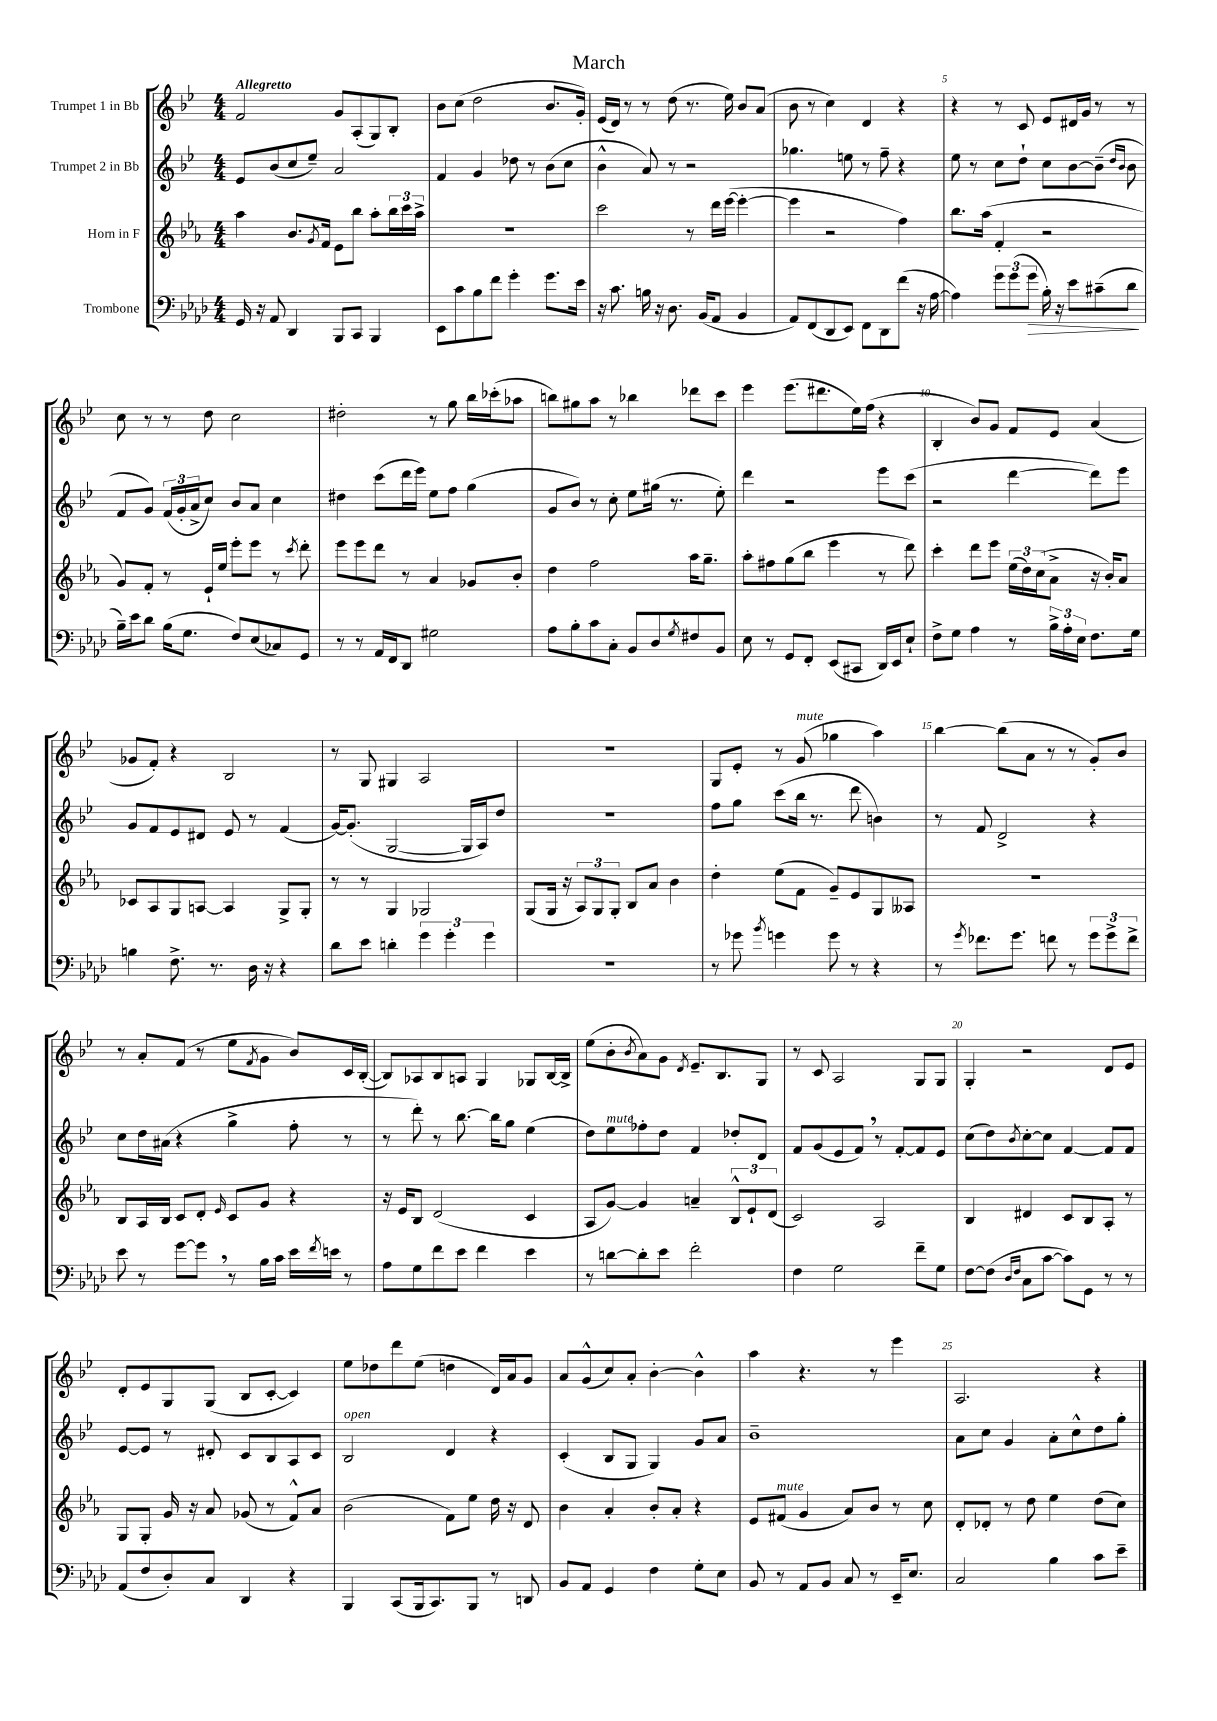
\header { title = "March" }
<<
\new StaffGroup <<
\new Staff = "s0" \with { instrumentName = "Trumpet 1 in Bb" } {
    \clef treble \key bes \major \numericTimeSignature \time 4/4 \tempo "Allegretto"
    f'2 g'8 a8-.( g8) bes8-. |
    bes'8 c''8( d''2 bes'8. g'16-.) |
    ees'16( d'16) r8 r8 d''8( r8. ees''16) bes'8 a'8( |
    bes'8 r8 c''4) d'4 r4 |
    r4 r8 c'8 ees'8 dis'16 g'16 r8 r8 |
    c''8 r8 r8 d''8 c''2 |
    dis''2-. r8 g''8 bes''16 ces'''16-.( aes''8 |
    b''8) gis''8 a''8 r8 bes''4 des'''8 c'''8 |
    ees'''4 ees'''8.( dis'''8. ees''16) f''16( r4 |
    bes4-. bes'8) g'8 f'8 ees'8 a'4( |
    ges'8 f'8-.) r4 bes2 |
    r8 g8 gis4 a2 |
    R1 |
    g8 ees'8-. r8 g'8^\markup { \italic "mute" }( ges''4 a''4) |
    bes''4~ bes''8( a'8 r8 r8 g'8-.) bes'8 |
    r8 a'8-. f'8( r8 ees''8 \acciaccatura { f'8 } g'8 bes'8) c'16 bes16~-.( |
    bes8) aes8 bes8 a8 g4 ges8 bes16~ bes16-> |
    ees''8( bes'8-. \acciaccatura { bes'8 } a'8) g'8 \acciaccatura { d'8 } ees'8.-- bes8. g8 |
    r8 c'8 a2 g8 g8 |
    g4-. r2 d'8 ees'8 |
    d'8-. ees'8 g8 g8( bes8 c'8~-. c'4) |
    ees''8 des''8 d'''8 ees''8( d''4 d'16) a'16 g'8 |
    a'8 g'8-^( c''8) a'8-. bes'4~-. bes'4-^ |
    a''4 r4. r8 ees'''4 |
    a2. r4 \bar "|." |
}
\new Staff = "s1" \with { instrumentName = "Trumpet 2 in Bb" } {
    \clef treble \key bes \major \numericTimeSignature \time 4/4
    ees'8 bes'8( c''8 ees''8--) a'2 |
    f'4 g'4 des''8 r8 bes'8( c''8 |
    bes'4-^ a'8) r8 r2 |
    ges''4. e''8 r8 f''8-- r4 |
    ees''8 r8 c''8 d''8-! c''8 bes'8~ bes'8--( \grace { d''16 bes'16 } bes'8 |
    f'8 g'8) \tuplet 3/2 { f'16( g'16-. a'16-> } c''8) bes'8 a'8 c''4 |
    dis''4 c'''8( d'''16 ees'''16) ees''8 f''8 g''4( |
    g'8 bes'8) r8 c''8-. ees''8 gis''16( r8. ees''8-.) |
    d'''4 r2 ees'''8 c'''8( |
    r2 d'''4~ d'''8) ees'''8 |
    g'8 f'8 ees'8 dis'8 ees'8 r8 f'4( |
    g'16~) g'8.-.( g2~ g16 a16) d''8 |
    R1 |
    f''8 g''8 c'''8( bes''16 r8. d'''8 b'4) |
    r8 f'8 d'2-> r4 |
    c''8 d''16 ais'16( r4 g''4-> f''8-. r8 |
    r8 d'''8-.) r8 bes''8.~ bes''16 g''8 ees''4( |
    d''8) ees''8^\markup { \italic "mute" } fes''8-. d''8 f'4 des''8-. d'8 |
    f'8 g'8( ees'8 f'8) \breathe r8 f'8~-. f'8 ees'8 |
    c''8( d''8) \acciaccatura { bes'8 } c''8~-. c''8 f'4~ f'8 f'8 |
    ees'8~ ees'8 r8 dis'8-. c'8 bes8 a8 c'8 |
    bes2^\markup { \italic "open" } d'4 r4 |
    c'4-.( bes8 g8 g4) g'8 a'8 |
    bes'1-- |
    a'8 c''8 g'4 a'8-. c''8-^ d''8 g''8-. \bar "|." |
}
\new Staff = "s2" \with { instrumentName = "Horn in F" } {
    \clef treble \key ees \major \numericTimeSignature \time 4/4
    aes''4 bes'8. \acciaccatura { g'8 } f'16 ees'8 bes''8 aes''8-. \tuplet 3/2 { bes''16 c'''16 aes''16-> } |
    R1 |
    c'''2 r8 d'''16 ees'''16~( ees'''4~-. |
    ees'''4 r2 f''4) |
    bes''8. aes''16( f'4-. r2 |
    g'8) f'8-. r8 ees'16-! ees''16 ees'''8-. ees'''8 r8 \acciaccatura { c'''8 } d'''8-. |
    ees'''8 ees'''8 d'''8 r8 aes'4 ges'8 bes'8-. |
    d''4 f''2 aes''16 g''8.-- |
    aes''8-. fis''8 g''8( bes''8 ees'''4 r8 d'''8) |
    c'''4-. d'''8 ees'''8 \tuplet 3/2 { ees''16( d''16) c''16( } aes'8-> r16 bes'16-.) aes'8 |
    ces'8 aes8 g8 a8~ a4 g8-> g8-. |
    r8 r8 g4 ges2 |
    g8( g16 r16 \tuplet 3/2 { aes8) g8 g8-. } bes8 aes'8 bes'4 |
    d''4-. ees''8( f'8 g'8--) ees'8 g8 aeses8 |
    R1 |
    bes8 aes16 bes16 c'8 d'8-. \grace { ees'16 } c'8 g'8 r4 |
    r16 ees'16 bes8 d'2( c'4 |
    aes8 g'8~) g'4 a'4-- \tuplet 3/2 { bes8-^ ees'8-! d'8( } |
    c'2) aes2 |
    bes4 dis'4 c'8 bes8 aes8-. r8 |
    g8 g8-. g'16 r16 aes'8 ges'8( r8 f'8-^) aes'8 |
    bes'2( f'8) ees''8 d''16 r16 d'8 |
    bes'4 aes'4-. bes'8-. aes'8-. r4 |
    ees'8 fis'8^\markup { \italic "mute" }( g'4 aes'8) bes'8 r8 c''8 |
    d'8-. des'8-. r8 d''8 ees''4 d''8( c''8) \bar "|." |
}
\new Staff = "s3" \with { instrumentName = "Trombone" } {
    \clef bass \key aes \major \numericTimeSignature \time 4/4
    g,16 r16 aes,8 des,4 bes,,8 c,8 bes,,4 |
    ees,8 c'8 bes8 f'8 g'4-. g'8. ees'16 |
    r16 c'8. b16 r16 des8. bes,16( aes,8 bes,4 |
    aes,8) f,8( des,8 ees,8) f,8 des,8 f'8( r16 aes16~ |
    aes4) \tuplet 3/2 { g'8 g'8( g'8\> } bes16-.) r16 ees'8 cis'8--( des'8\! |
    bes16--) ees'16 des'8 bes16( g8. f8) ees8( ces8) g,8 |
    r8 r8 aes,16 f,16 des,8 gis2 |
    aes8 bes8-. c'8 c8-. bes,8 des8 \acciaccatura { g8 } fis8 bes,8 |
    ees8 r8 g,8 f,8-. ees,8( cis,8 des,16) ees,16 ees8-! |
    f8-> g8 aes4 r8 \tuplet 3/2 { bes16-> aes16-. ees16 } f8. g16 |
    b4 f8.-> r8. des16 r16 r4 |
    des'8 ees'8 d'4-. \tuplet 3/2 { g'4 g'4-. g'4 } |
    R1 |
    r8 ges'8 \acciaccatura { bes'8 } g'4 g'8 r8 r4 |
    r8 \acciaccatura { g'8 } fes'8. g'8. f'8 r8 \tuplet 3/2 { g'8 g'8-> f'8-> } |
    ees'8 r8 g'8~ g'8 \breathe r8 bes16 c'16 ees'16 \acciaccatura { f'8 } e'16 r8 |
    aes8 g8 f'8 ees'8 f'4 ees'4 |
    r8 d'8~ d'8-. ees'8 f'2-. |
    f4 g2 f'8-- g8 |
    f8~ f8( \grace { des16 f16 } c8 c'8~ c'8) g,8 r8 r8 |
    aes,8( f8 des8-.) c8 des,4 r4 |
    bes,,4 c,8( bes,,16 c,8.) bes,,8 r8 d,8 |
    bes,8 aes,8 g,4 f4 g8-. ees8 |
    bes,8 r8 aes,8 bes,8 c8 r8 ees,16-- ees8. |
    c2 bes4 c'8 ees'8-- \bar "|." |
}
>>
>>
\layout { \context { \Score \override BarNumber.break-visibility = ##(#f #t #t) barNumberVisibility = #(every-nth-bar-number-visible 5) } }
